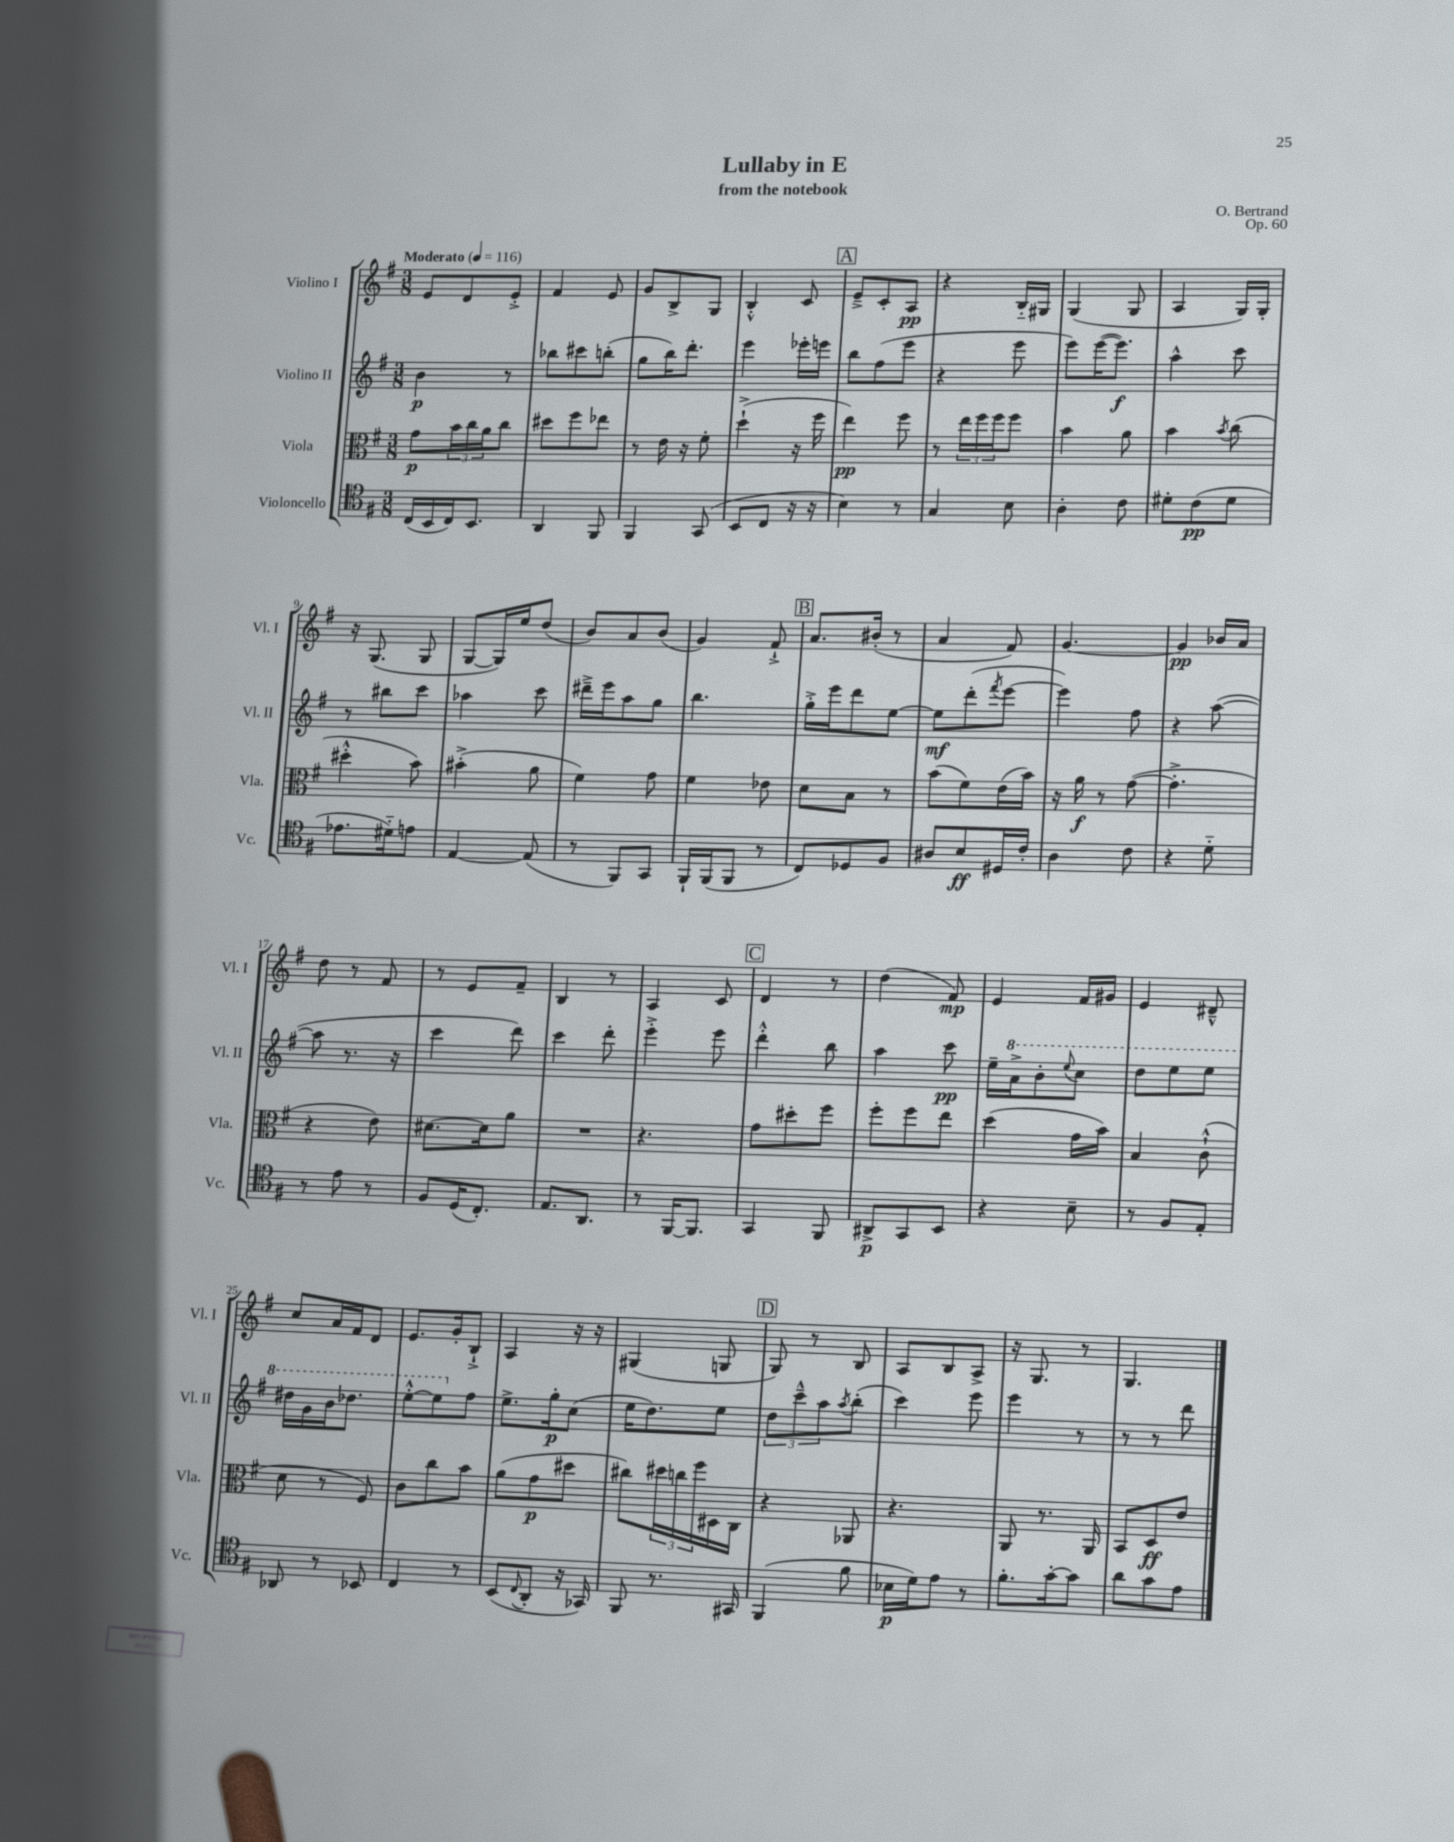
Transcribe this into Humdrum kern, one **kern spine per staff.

**kern	**kern	**kern	**kern
*staff4	*staff3	*staff2	*staff1
*clefC4	*clefC3	*clefG2	*clefG2
*k[f#]	*k[f#]	*k[f#]	*k[f#]
*M3/8	*M3/8	*M3/8	*M3/8
*MM116	*MM116	*MM116	*MM116
(16C	8g	4b	8e
16BB	.	.	.
16C)	24b	.	8d
.	24cc	.	.
8.BB	.	.	.
.	24a	.	.
.	8cc	8r	8e'^
=	=	=	=
4AA	8dd#	8bb-	4f#
.	8ff#	8ccc#	.
8FF#	8ee-	(8bb'	8e
=	=	=	=
4FF#	8r	8gg	8g
.	16e	16bb)	8B^
.	16r	8.ddd'	.
(8GG	8f#'	.	8G
=	=	=	=
8BB	(4dd`^	4eee	4B'^^
8C	.	.	.
16r	16r	16eee-'	8c
16r	16ff#	16eee	.
=	=	=	=
4B)	4ee)	8bb	8e~^
.	.	(8ff#	8c'
8r	8ff#	8eee	8A
=	=	=	=
4G	8r	4r	4r
.	24ee	.	.
.	24ff#	.	.
.	24ff#	.	.
8B	8ff#	8eee	16B'~
.	.	.	16G#
=	=	=	=
4A'	4b	8eee)	(4G
.	.	([16eee	.
.	.	8.eee])	.
8c	8a	.	8G
=	=	=	=
8d#'	4b	4aa^^	4A
(8c	.	.	.
.	8qb	.	.
8d#	(8cc	8ccc	16G)
.	.	.	16G'
=	=	=	=
8.e-	4dd#'^^	8r	16r
.	.	.	(8.G
.	.	8bb#	.
16d#'~)	.	.	.
8e	8b)	8ccc	8G
=	=	=	=
[4E	(4b#'^	4aa-	[8G
.	.	.	16G])
.	.	.	16ee
(8E]	8a	8ccc	(8dd
=	=	=	=
8r	4f#)	16ddd#~^	8b)
.	.	16eee	.
8FF#)	.	8aa	8a
8GG	8g	8gg	(8b
=	=	=	=
16FF#`	4f#	4.bb	4g)
(16FF#	.	.	.
8FF#	.	.	.
8r	8e-	.	8f#`^
=	=	=	=
8C)	8d	16gg'^	8.a
.	.	16eee	.
8D-	8B	8ddd	.
.	.	.	(16b#'
8F#	8r	[8ee	8r
=	=	=	=
8A#	(8b	8ee]	4a
8B	8f#)	(8ddd'	.
.	.	8qfff#	.
16D#	(16e	[8eee	8f#)
16c'	16b)	.	.
=	=	=	=
4A	16r	4eee])	[4.g
.	16a	.	.
.	8r	.	.
8c	([8g	8ff#	.
=	=	=	=
4r	4.g'^]	4r	4g]
8d'~	.	([8aa	16b-
.	.	.	16a
=	=	=	=
8r	4r	8aa]	8dd
8e	.	8.r	8r
8r	8e)	.	8f#
.	.	16r	.
=	=	=	=
8F#	[8.d#	4ccc	8r
(16D	.	.	8e
8.C')	16d#]	.	.
.	8a	8ddd)	8f#~
=	=	=	=
8.E	4.r	4ccc	4B
8.AA	.	.	.
.	.	8ddd'	8r
=	=	=	=
8r	4.r	4eee'^	4A
[16FF#	.	.	.
8.FF#]	.	.	.
.	.	8eee	8c
=	=	=	=
4GG	8g	4ddd'^^	4d
.	8dd#'	.	.
8FF#	8ff#	8bb	8r
=	=	=	=
8AA#^	8ff#'	4aa	(4dd
8GG	8ff#	.	.
8BB	8ee	8ccc	8f#)
=	=	=	=
4r	(4dd	16ee~	4e
.	.	16aa^	.
.	.	8bb'	.
.	.	8qqeee	.
8B~	16g	8ccc	16f#
.	16b)	.	16g#
=	=	=	=
8r	4B	8ddd	4e
8F#	.	8eee	.
8E'	(8c`^^	8eee	8d#~^^
=	=	=	=
8AA-	8d	16ddd#	8cc
.	.	16gg	.
8r	8r	16bb	16a
.	.	8.ddd-	16f#
8BB-	8F#)	.	8d
=	=	=	=
4C	8c	[8eee'^^	8.e
.	8cc	8eee]	.
.	.	.	16g'
8r	8b	8ff#	8B`^
=	=	=	=
(8BB	(8a	8.ee^	4A
8qqC	.	.	.
8AA'	8g	.	.
.	.	16gg'	.
16r	8dd#	(8cc	16r
16GG-)	.	.	16r
=	=	=	=
8FF#	8cc#)	16ee	(4G#
.	.	8.dd)	.
8.r	24dd#	.	.
.	24cc	.	.
.	24ff#	.	.
.	16D#	8ee	8G
16GG#	16C	.	.
=	=	=	=
(4FF#	4r	12dd	8G)
.	.	12ccc~^^	.
.	.	.	8r
.	.	12aa	.
.	.	8qaa	.
8f#	8AA-	(8bb'	8B
=	=	=	=
16B-	4.r	4ccc)	8A
16d)	.	.	.
8e	.	.	8B
8r	.	8eee	8A^
=	=	=	=
8.f#'	8AA	4eee	16r
.	.	.	8.G
.	8.r	.	.
[16g'	.	.	.
8g]	.	8r	8r
.	16AA	.	.
=	=	=	=
8a	8BB	8r	4.G
8g	8D	8r	.
8e	8e	8ddd	.
==	==	==	==
*-	*-	*-	*-
